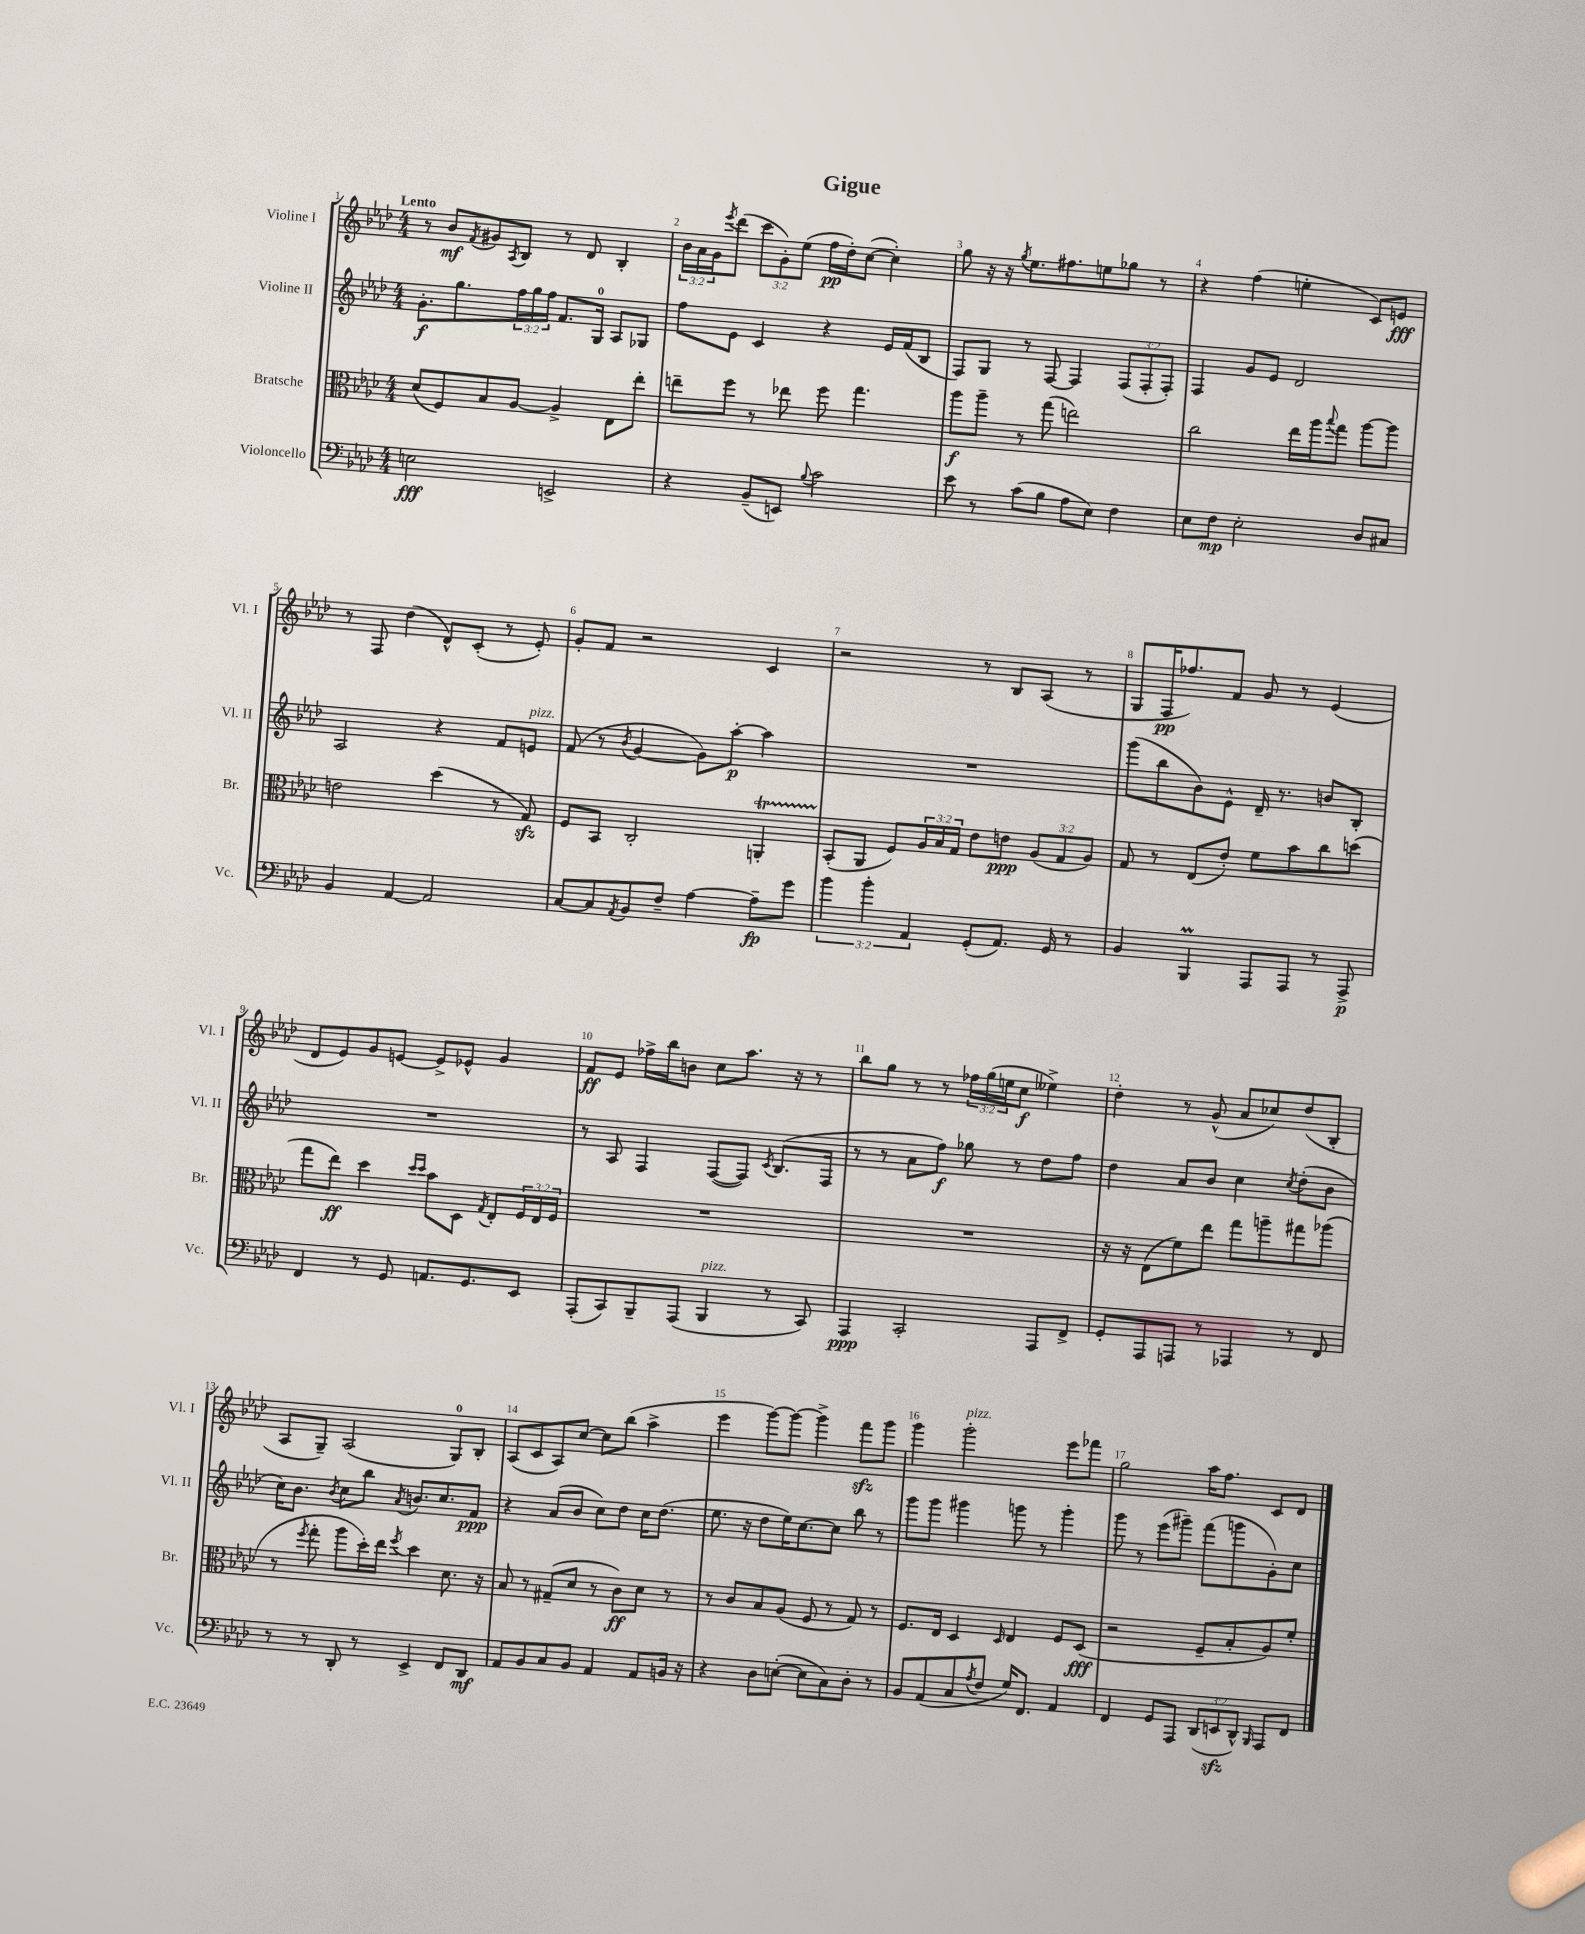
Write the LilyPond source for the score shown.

\header { title = "Gigue" }
<<
\new StaffGroup <<
\new Staff = "s0" \with { instrumentName = "Violine I" shortInstrumentName = "Vl. I" } {
    \clef treble \key aes \major \numericTimeSignature \time 4/4 \override Staff.TupletNumber.text = #tuplet-number::calc-fraction-text \tempo "Lento"
    r8 bes'8\mf \acciaccatura { f'8 } gis'8 \acciaccatura { aes8 } bes8 r8 des'8 bes4-. |
    \tuplet 3/2 { bes'16 aes'16 g'16 } \acciaccatura { ees'''8 } des'''8( \tuplet 3/2 { c'''8 g'8-.) ees''8( } f''16\pp des''16-.) c''8~( c''4-.) |
    g''8 r16 r16 \acciaccatura { g''8 } ees''8. fis''8. e''8 ges''8 r8 |
    r4 f''4( e''4-. c'8) e'8\fff |
    r8 f8 des''4( des'8-^) c'8-.( r8 ees'8-.) |
    g'8-. f'8 r2 c'4 |
    r2 r8 bes8 aes8( r8 |
    g8 f16\pp fes''8.) f'8 g'8 r8 ees'4( |
    des'8 ees'8) g'8 e'8~ e'8-> ees'8-^ g'4 |
    f'8\ff ees'8 fes''16-> bes''16 b'8 c''8 aes''8. r16 r8 |
    bes''8 g''8 r8 r8 \tuplet 3/2 { fes''16 g''16( e''16 } c''8\f eeses''4->) |
    des''4-. r8 g'8-^( aes'8 ces''8) des''8( bes8-. |
    aes8 g8--) aes2( g8-0) bes8-. |
    aes8( c'8 aes8) c''8~ c''8 bes''8( aes''4-> |
    ees'''4 g'''8~) g'''8~ g'''4-> f'''8\sfz g'''8 |
    g'''4 g'''2-.^\markup { \italic "pizz." } ees'''8 fes'''8 |
    g''2 aes''16 f''8. c'8 des'8 \bar "|." |
}
\new Staff = "s1" \with { instrumentName = "Violine II" shortInstrumentName = "Vl. II" } {
    \clef treble \key aes \major \numericTimeSignature \time 4/4 \override Staff.TupletNumber.text = #tuplet-number::calc-fraction-text
    g'8.-.\f g''8. \tuplet 3/2 { f''16 g''16 f''16 } f'8. g16-0 aes8 ges8 |
    f''8 ees'8 c'4 r4 ees'16 f'16( bes8 |
    f8) g8 r8 f8~ f4 \tuplet 3/2 { f8( f8-. f8-.) } |
    f4 g'8 ees'8 des'2 |
    aes2 r4 f'8 e'8^\markup { \italic "pizz." } |
    f'8( r8 \acciaccatura { bes'8 } g'4~ g'8) aes''8~-.\p aes''4 |
    R1 |
    g'''8( bes''8 bes'8) ees'8-^ des'16-- r8. b'8 bes8-. |
    R1 |
    r8 aes8 f4 f8~( f8) \acciaccatura { c'8 } bes8.( f16 |
    r8 r8 aes'8 f''8\f) ges''8 r8 des''8 f''8 |
    des''4 aes'8 bes'8 c''4 \acciaccatura { c''8 } des''8-.( bes'8 |
    c''16) bes'8. \acciaccatura { bes'8 } c''8 bes''8 \acciaccatura { aes'8 } b'8. c''8. f'8\ppp |
    r4 aes'8( bes'8 c''8) des''8 c''16 des''8.( |
    ees''8. r16 des''8 ees''16) c''8.~ c''8 bes''8 r8 |
    g'''8 g'''8 gis'''4 g'''8 r8 g'''4-. |
    g'''8 r8 ees'''8( gis'''8--) f'''8( g'''8 g'8-.) c''8 \bar "|." |
}
\new Staff = "s2" \with { instrumentName = "Bratsche" shortInstrumentName = "Br." } {
    \clef alto \key aes \major \numericTimeSignature \time 4/4 \override Staff.TupletNumber.text = #tuplet-number::calc-fraction-text
    des'8( f8) bes8 aes8~ aes4-> ees8 ees''8-. |
    e''8-- f''8 r8 ees''8 f''8 g''4. |
    aes''8\f aes''8-- r8 g''8( e''2) |
    c''2 ees''16 aes''16 \appoggiatura { bes''8 } g''8 aes''8~ aes''8 |
    e'2 des''4( r8 g8\sfz) |
    f8 bes,8 c2-. a,4-.\startTrillSpan |
    bes,8-.\stopTrillSpan( aes,8 f8) \tuplet 3/2 { aes16 bes16 g16 } ees'8 e'8\ppp \tuplet 3/2 { aes8( g8 aes8) } |
    g8 r8 ees8( ees'8-.) f'8 bes'8 c''8 d''8( |
    g''8 ees''8\ff) des''4 \grace { des''16 des''16 } bes'8 des8 \acciaccatura { g8 } ees8-. \tuplet 3/2 { f16 ees16 f16 } |
    R1 |
    R1 |
    r16 r16 ees8( f'8) ees''8 g''8 a''8-- gis''8 aes''8( |
    r8 \acciaccatura { f''8 } g''8-. aes''8 des''16-.) ees''16 \acciaccatura { f''8 } des''4 des'8. r16 |
    bes8 r8 gis8--( des'8 r8 c'8\ff) des'8 r8 |
    r8 c'8 bes8 aes8( f8 r8 g8) r8 |
    f8. ees16 des4 \grace { des16 } ees4 f8 des8\fff( |
    r2 f8-- bes8-. aes8) f'8-. \bar "|." |
}
\new Staff = "s3" \with { instrumentName = "Violoncello" shortInstrumentName = "Vc." } {
    \clef bass \key aes \major \numericTimeSignature \time 4/4 \override Staff.TupletNumber.text = #tuplet-number::calc-fraction-text
    e2\fff e,2-> |
    r4 bes,8--( e,8) \appoggiatura { bes8 } c'2 |
    ees'8 r8 c'8( bes8 aes8 ees8) f4 |
    ees8 f8\mp ees2-. des8 cis8 |
    bes,4 aes,4~ aes,2 |
    c8~ c8 \acciaccatura { aes,8 } bes,8 f8-- aes4~ aes8--\fp g'8 |
    \tuplet 3/2 { bes'4 bes'4-. aes,4 } g,8-.( aes,8.) g,16 r8 |
    bes,4 bes,,4\prall aes,,8 aes,,8 r8 aes,,8->\p |
    f,4 r8 g,8 a,8. g,8. ees,8 |
    aes,,8-.( c,8) bes,,8-- aes,,8( bes,,4^\markup { \italic "pizz." } r8 c,8) |
    aes,,4\ppp c,2-. aes,,8 f,8-> |
    g,8-. aes,,8 a,,8 r8 aes,,4 r8 f,8 |
    r8 r8 des,8-. r8 ees,4-> f,8 des,8\mf |
    aes,8 bes,8 c8 bes,8 aes,4 aes,8 b,16 r16 |
    r4 des8 e8~-.( e8 c8) des8-. r8 |
    bes,8 aes,8( c8 \acciaccatura { aes8 } f8 g16) f,8. aes,4 |
    f,4 g,8 aes,,8 \tuplet 3/2 { des,8( e,8\sfz des,8-^) } \grace { bes,,16 } aes,,8 f,8 \bar "|." |
}
>>
>>
\layout { \context { \Score \override BarNumber.break-visibility = ##(#f #t #t) barNumberVisibility = #all-bar-numbers-visible } }
